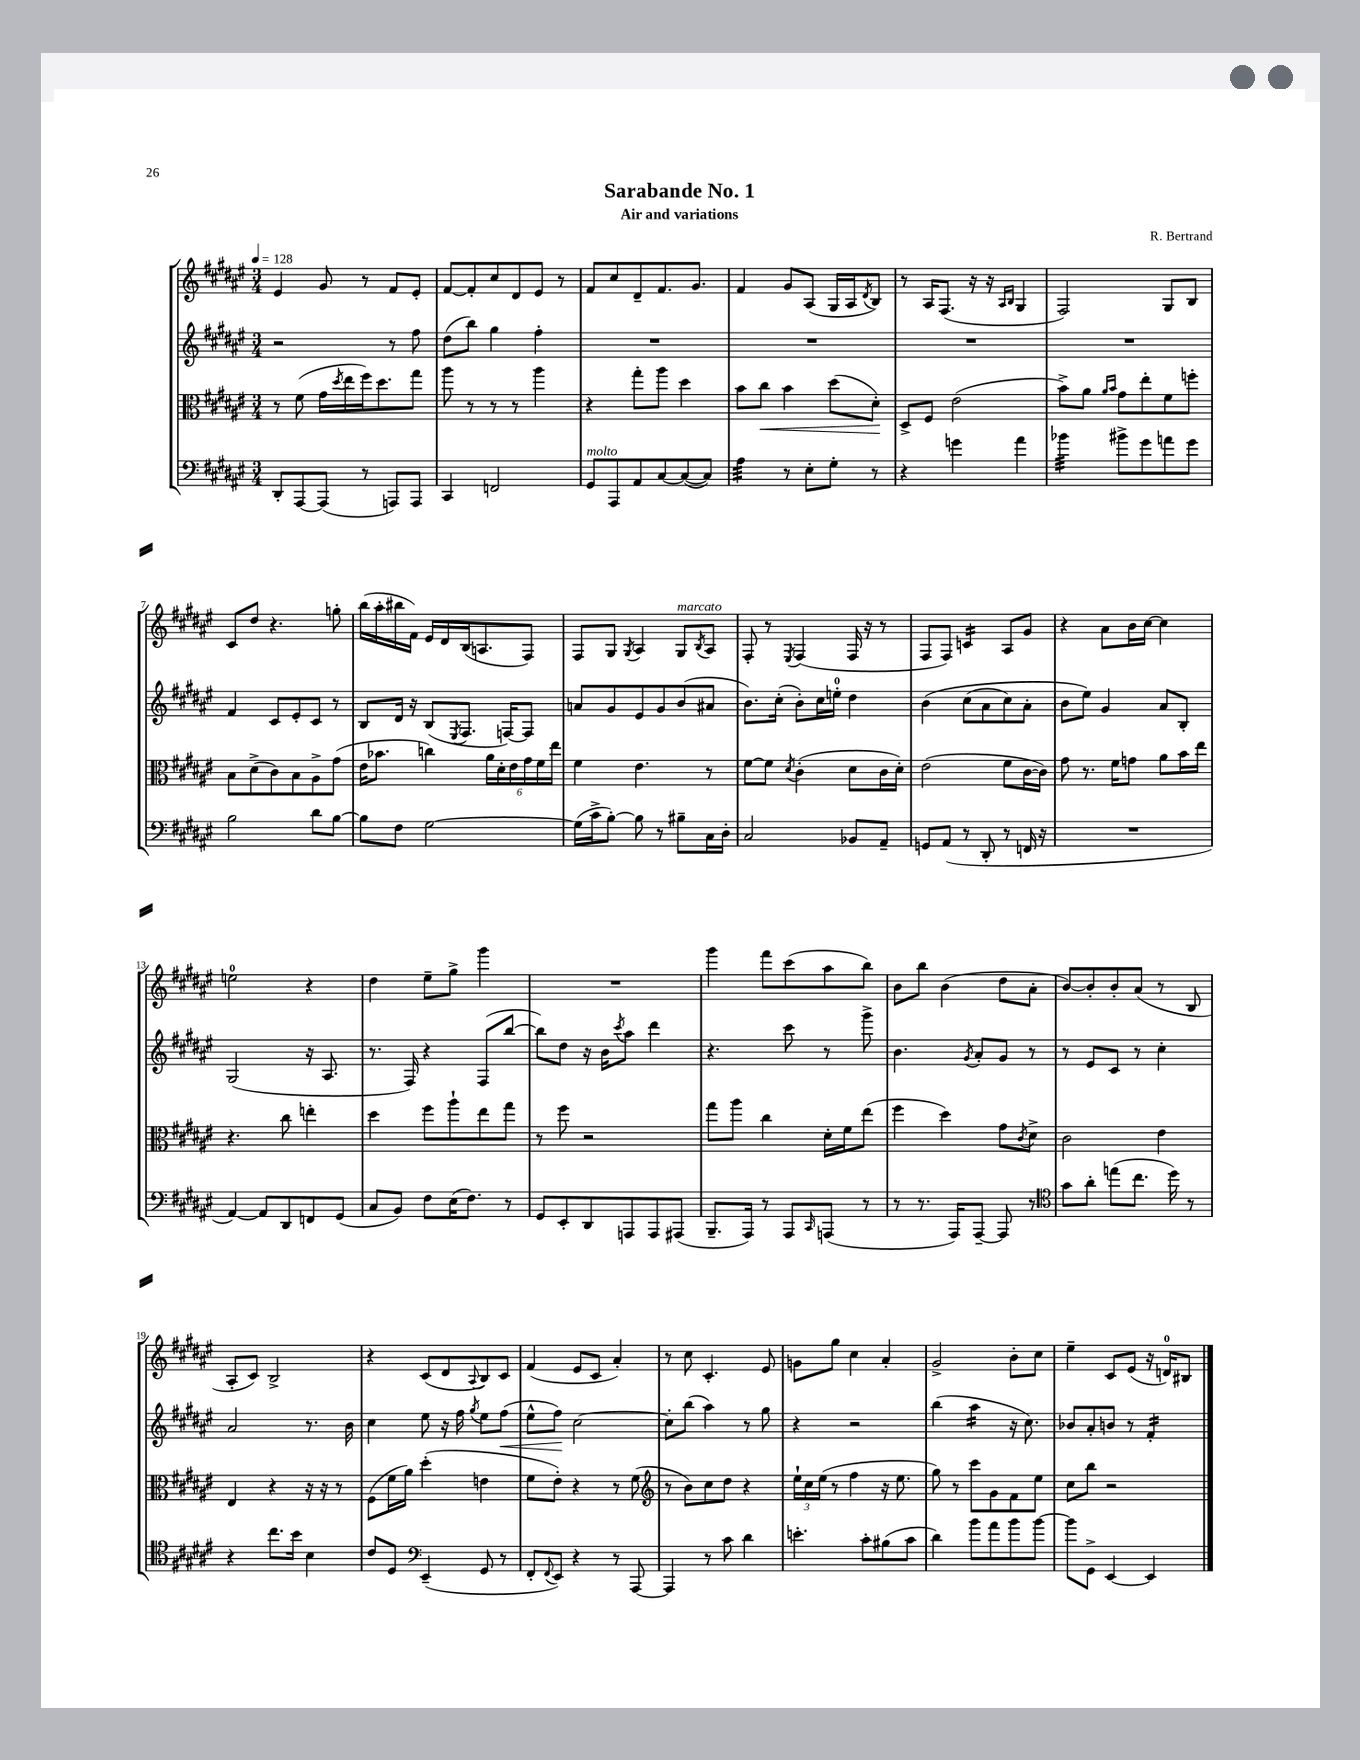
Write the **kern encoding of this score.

**kern	**kern	**kern	**kern
*staff4	*staff3	*staff2	*staff1
*clefF4	*clefC3	*clefG2	*clefG2
*k[f#c#g#d#a#e#]	*k[f#c#g#d#a#e#]	*k[f#c#g#d#a#e#]	*k[f#c#g#d#a#e#]
*M3/4	*M3/4	*M3/4	*M3/4
*MM128	*MM128	*MM128	*MM128
8DD#'	8r	2r	4e#
[8AAA#	(8f#	.	.
(8AAA#]	16g#	.	8g#
.	8qdd#	.	.
.	16ee#	.	.
8r	16ff#)	.	8r
.	8.dd#	.	.
8AAA)	.	8r	8f#
8AAA	8gg#	8ff#	8e#'
=	=	=	=
4CC#	8aa#	(8dd#	[8f#
.	8r	8bb)	8f#']
2FF	8r	4gg#	8cc#
.	8r	.	8d#
.	4aa#	4ff#'	8e#
.	.	.	8r
=	=	=	=
8GG#	4r	2.r	8f#
8AAA#	.	.	8cc#
8AA#	8gg#'	.	8d#~
[8C#	8aa#	.	8.f#
(8C#_	4dd#	.	.
.	.	.	8.g#
8C#])	.	.	.
=	=	=	=
4A#	8b	2.r	4f#
.	8cc#	.	.
8r	4b	.	8g#
8E#'	.	.	(8A#
8G#'	(8dd#	.	16G#
.	.	.	16A#
.	.	.	8qd#
8r	8d#')	.	8B)
=	=	=	=
4r	8D#^	2.r	8r
.	8F#	.	16A#
.	.	.	(8.F#
4g	(2e#	.	.
.	.	.	16r
.	.	.	16r
.	.	.	16qqA#
.	.	.	16qqB
4a#	.	.	4G#
=	=	=	=
4b-	8b^)	2.r	2F#)
.	8a#	.	.
.	16qqa#	.	.
.	16qqb	.	.
8b#^	8g#	.	.
8g#	8ee#'	.	.
8a	8f#	.	8G#
8g#	8ff'	.	8B
=	=	=	=
2B	8B	4f#	8c#
.	(8d#^	.	8dd#
.	8c#)	8c#	4.r
.	8B	8e#'	.
8d#	8A#^	8c#	.
[8B	(8g#	8r	8gg'
=	=	=	=
8B]	16e#	8B	(16bb
.	8.b-	.	16aa#'
8F#	.	16d#	16bb#
.	.	16r	16f#)
[2G#	4cc)	(8B	16e#
.	.	.	16d#
.	.	8qE#	.
.	.	8.F#	(16B
.	.	.	8.A
.	24a#	.	.
.	24d#'	.	.
.	.	[16F)	.
.	24e#	.	.
.	24g#	8F]	8F#)
.	24f#	.	.
.	24ee#	.	.
=	=	=	=
(16G#]	4f#	8a	8F#
16c#^	.	.	.
[8B')	.	8g#	8G#
.	.	.	8qG#
8B]	4.e#	8e#	4A#
8r	.	8g#	.
8B#~	.	(8b	8G#
.	.	.	8qB
16C#	8r	8a#	8A#
16D#'	.	.	.
=	=	=	=
2C#	[8f#	8.b)	8F#'
.	8f#]	.	8r
.	.	(16cc#'	.
.	8qd#	.	8qE#
.	(4c#'	8b')	(4F#
.	.	16cc#	.
.	.	16ee'	.
8BB-	8d#	4dd#	16F#
.	.	.	16r
8AA#~	16c#	.	8r
.	16d#')	.	.
=	=	=	=
8GG	(2e#	&(4b	8F#
(8AA#	.	.	8F#)
8r	.	(8cc#	4c
8DD#'	.	8a#	.
8r	8f#	8cc#)	8A#
16FF	[16c#	8a#'	8g#
16r	16c#])	.	.
=	=	=	=
2.r	8g#	8b	4r
.	8.r	8ee#&)	.
.	.	4g#	8a#
.	16f#	.	.
.	8g	.	16b
.	.	.	[16cc#
.	8a#	8a#	4cc#]
.	16b	8B'	.
.	16ee#	.	.
=	=	=	=
[4AA#)	4.r	(2G#	2ee
8AA#]	.	.	.
8DD#	8cc#	.	.
8FF	4ee'	16r	4r
.	.	8.A#	.
(8GG#	.	.	.
=	=	=	=
8C#	4dd#	8.r	4dd#
8BB)	.	.	.
.	.	16F#)	.
8F#	8ff#	4r	8ee#~
(16E#	8aa#`	.	8gg#^
8.F#)	.	.	.
.	8ee#	(8F#	4ggg#
8r	8gg#	[8bb	.
=	=	=	=
8GG#	8r	8bb])	2.r
8EE#'	8ff#	8dd#	.
8DD#	2r	16r	.
.	.	16b	.
.	.	8qccc#	.
8AAA	.	8aa#	.
8AAA	.	4ddd#	.
(8AAA#	.	.	.
=	=	=	=
8.BBB~	8gg#	4.r	4ggg#
.	8aa#	.	.
16AAA#)	.	.	.
8r	4cc#	.	8fff#
8AAA#	.	8ccc#	(8ccc#
16qqCC#	.	.	.
(8AAA	16d#'	8r	8aa#
.	16f#	.	.
8r	(8ee#	8ggg#^	8bb)
=	=	=	=
8r	4ff#	4.b	8b
8.r	.	.	8bb
.	4dd#)	.	(4b
16AAA#)	.	.	.
.	.	8qg#	.
[8AAA#~	.	8a#'	.
8AAA#]	8g#	8g#	8dd#
.	8qc#	.	.
8r	8d#^	8r	8a#'
=	=	=	=
*clefC4	*	*	*
8g#	2c#	8r	[8b)
8a#'	.	8e#	8b']
(8ee	.	8c#	8b'
8.cc#	.	8r	(8a#
.	4e#	4cc#'	8r
16dd#)	.	.	.
8r	.	.	8B
=	=	=	=
4r	4E#	2a#	8A#'
.	.	.	8c#)
8.cc#	4r	.	2B^
16b	.	.	.
4B	16r	8.r	.
.	16r	.	.
.	8r	.	.
.	.	16b	.
=	=	=	=
8c#	(8F#	4cc#	4r
8D#	16f#	.	.
.	16a#)	.	.
*clefF4	*	*	*
(4EE#~	(4dd#'	8ee#	(8c#
.	.	16r	8d#
.	.	16ff#	.
.	.	8qgg#	8qqA#
8GG#	4e	8ee#	8B)
8r	.	(8ff#	8c#
=	=	=	=
8FF#'	8f#	8ee#^^	(4f#
8qqFF#	.	.	.
8EE#)	8e#')	8ff#)	.
4r	4r	[2cc#	8e#
.	.	.	8c#
8r	8r	.	4a#')
[8AAA#	(8f#	.	.
=	=	=	=
*	*clefG2	*	*
4AAA#]	8r	8cc#']	8r
.	8b)	(8bb	8cc#
8r	8cc#	4aa#)	4.c#'
8c#	8dd#	.	.
4d#	4r	8r	.
.	.	8gg#	8e#
=	=	=	=
4.e'	24ee#`	4r	8g
.	24cc#	.	.
.	(24ee#	.	.
.	8r	.	8gg#
.	4ff#	2r	4cc#
8c#'	.	.	.
(8B#	16r	.	4a#'
.	8.ee#	.	.
8c#	.	.	.
=	=	=	=
4d#)	8gg#)	(4bb	2g#^
.	8r	.	.
8b	8ccc#	4aa#	.
8a#	8g#	.	.
8b	8f#	16r	8b'
.	.	8.cc#)	.
[8b	8ee#	.	8cc#
=	=	=	=
8b]	8cc#	8b-	4ee#~
8GG#^	8bb	8a#'	.
[4EE#	2r	8b	8c#
.	.	8r	(8e#
4EE#]	.	4f#'	16r
.	.	.	16d)
.	.	.	8B#
==	==	==	==
*-	*-	*-	*-
